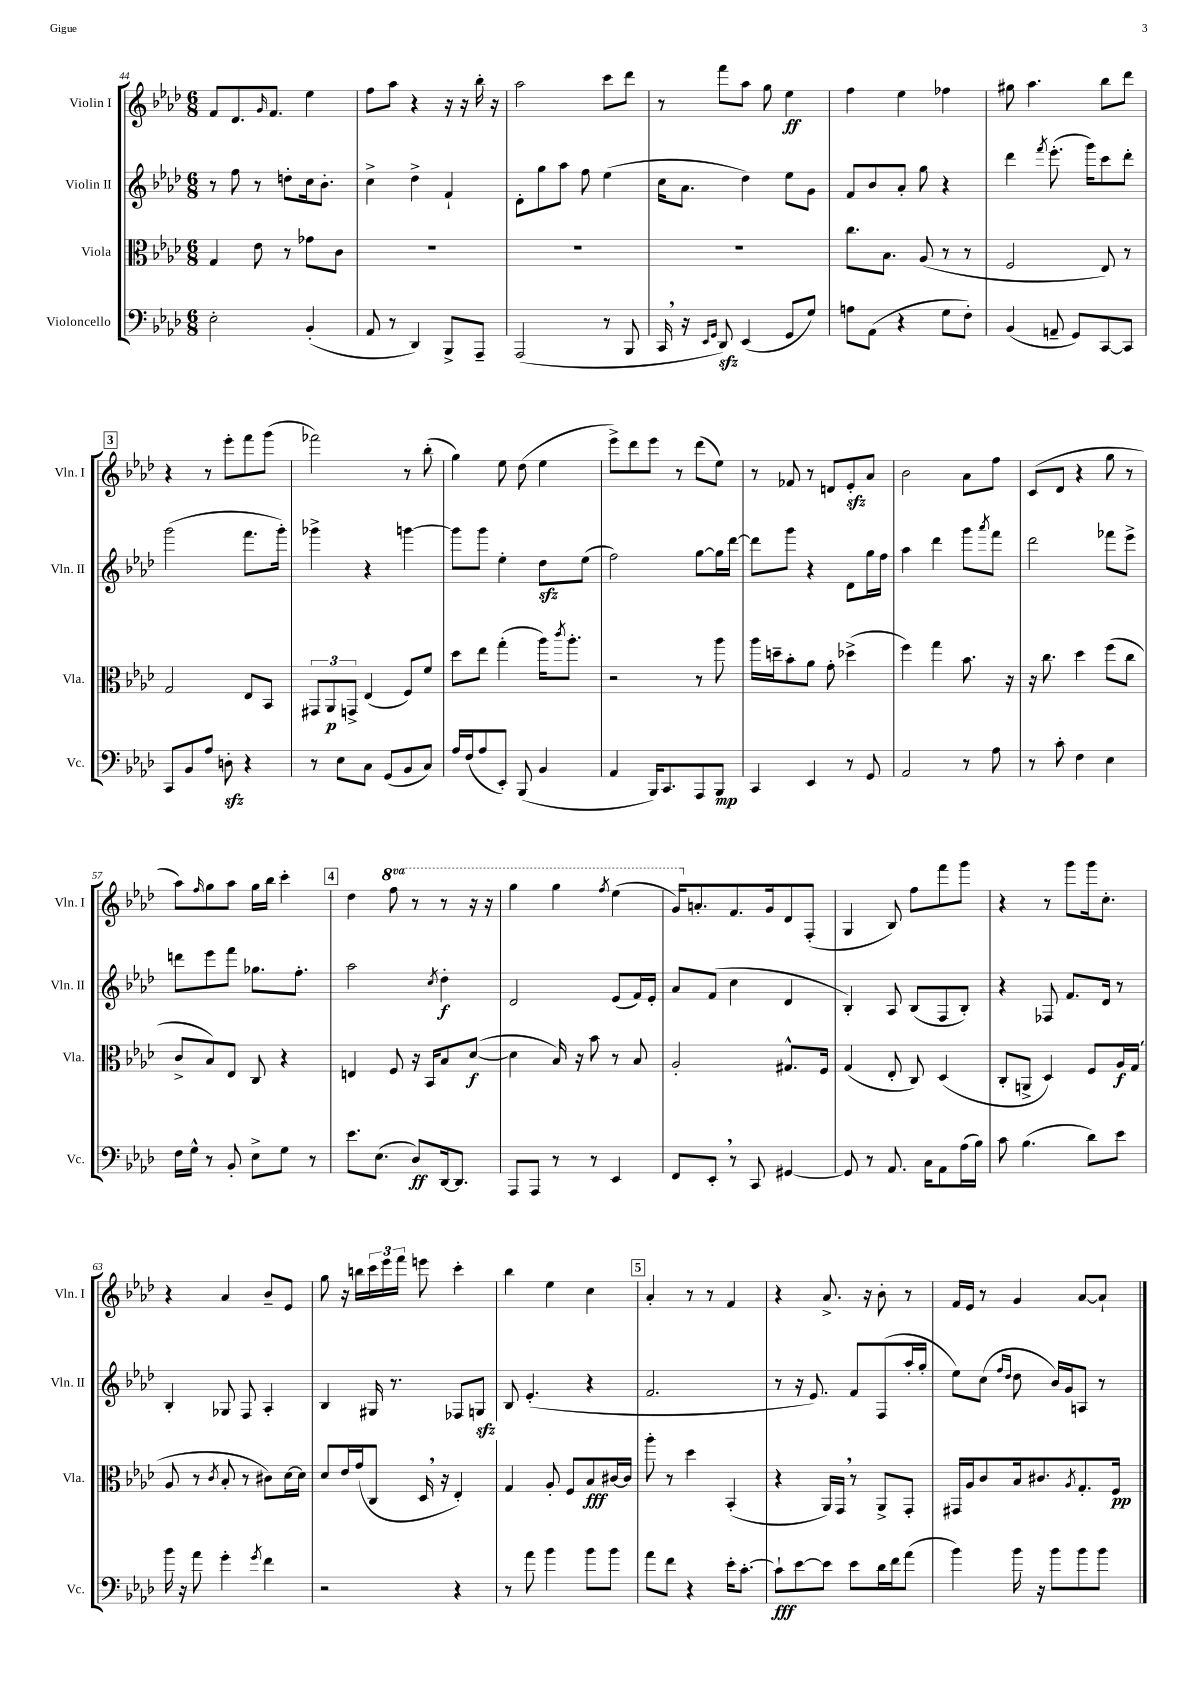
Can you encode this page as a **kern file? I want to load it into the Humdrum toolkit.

**kern	**kern	**kern	**kern
*staff4	*staff3	*staff2	*staff1
*clefF4	*clefC3	*clefG2	*clefG2
*k[b-e-a-d-]	*k[b-e-a-d-]	*k[b-e-a-d-]	*k[b-e-a-d-]
*M6/8	*M6/8	*M6/8	*M6/8
2E-'\	4G/	8r	8f/L
.	.	8ff\	8.d-/
.	8e-\	8r	.
.	.	.	16qqg/
.	.	.	8.f/J
.	8r	8dd'\L	.
(4BB-'/	8g-\L	16cc\k	4ee-\
.	.	8.b-'\J	.
.	8c\J	.	.
=	=	=	=
8AA-/	2.r	4cc^\	8ff\L
8r	.	.	8aa-\J
4DD-/)	.	4dd-^\	4r
8BBB-^/L	.	4f`/	16r
.	.	.	16r
8AAA-~/J	.	.	16bb-'\
.	.	.	16r
=	=	=	=
(2AAA-/	2.r	8d-'\L	2aa-\
.	.	8gg\	.
.	.	8aa-\J	.
.	.	8ff\	.
8r	.	(4ee-\	8ccc\L
8BBB-/	.	.	8ddd-\J
=	=	=	=
16CC/	2.r	16cc\LK	8r
16r	.	8.a-\J	.
16qqEE-/LL	.	.	.
16qqGG/JJ	.	.	.
8DD-/)	.	.	8fff\L
(4EE-/	.	4dd-\)	8aa-\J
.	.	.	8gg\
8GG/L	.	8ee-\L	4ee-\
8G/J)	.	8g\J	.
=	=	=	=
8A\L	8.cc\L	8f/L	4ff\
(8AA-\J	.	8b-/	.
.	8.B-\J	.	.
4r	.	8a-'/J	4ee-\
.	(8A-/	8gg\	.
8G\L	8r	4r	4ff-\
8F'\J)	8r	.	.
=	=	=	=
(4BB-/	2F/	4ddd-\	8gg#\
.	.	.	4.aa-\
.	.	8qfff/	.
8AA~/	.	(8.eee-'\	.
8GG/L)	.	.	.
.	.	16ggg\LK)	.
[8CC/	8E-/)	8ccc\	8bb-\L
8CC/]J	8r	8ddd-'\J	8ddd-\J
=	=	=	=
8CC/L	2G/	(2ggg\	4r
8BB-/	.	.	.
8A-/J	.	.	8r
8D'\	.	.	8eee-'\L
4r	8E-/L	8.fff\L	8fff\
.	8BB-/J	.	(8ggg\J
.	.	16ggg'\Jk)	.
=	=	=	=
8r	12GG#/L	4ggg-^\	2fff-\)
.	12AA-/	.	.
8E-\L	.	.	.
.	12GG^/J	.	.
8C\J	(4E-/	4r	.
(8GG/L	.	.	.
8BB-/	8F/L)	[4ggg\	8r
8C/J)	8f/J	.	(8bb-'\
=	=	=	=
16A-/LL	8dd-\L	8ggg\]L	4gg\)
(16F/J	.	.	.
8A-/	8ee-\J	8ggg\J	.
8EE-'/J)	(4gg'\	4ee-'\	8ee-\
(8BBB-/	.	.	(8dd-\
4BB-/	16aa-\LK)	8dd-\L	4ee-\
.	8qccc/	.	.
.	8.aa-'\J	.	.
.	.	(8ee-\J	.
=	=	=	=
4AA-/	2r	2ff\)	8eee-^\L)
.	.	.	8ddd-\
16BBB-/LK)	.	.	8eee-\J
8.CC/	.	.	.
.	.	.	8r
8AAA-/	8r	[8gg\L	(8ddd-\L
8BBB-/J	8aa-\	16gg\]L	8ee-\J)
.	.	[16ddd-\JJ	.
=	=	=	=
4CC/	16aa-\LL	8ddd-\]L	8r
.	16dd~\J	.	.
.	8b-'\	8ggg\J	8f-/
4EE-/	8a-\J	4r	8r
.	8g'\	.	8d/L
8r	(4dd-^\	8d-\L	8e-'/
8GG/	.	16gg\L	8a-/J
.	.	16ff\JJ	.
=	=	=	=
2AA-/	4ff\)	4aa-\	2b-\
.	4gg\	4ddd-\	.
8r	8.b-\	8ggg\L	8a-\L
.	.	8qaaa-/	.
8A-\	.	8fff\J	8ff\J
.	16r	.	.
=	=	=	=
8r	16r	2ddd-\	(8c/L
.	8.cc\	.	.
8c'\	.	.	8d-/J
4F\	4dd-\	.	4r
4E-\	(8ff\L	8fff-\L	8gg\
.	8cc\J	8eee-^\J	8r
=	=	=	=
16F\LL	8c^/L	8ddd\L	8aa-\L)
16G^^\JJ	.	.	.
.	.	.	16qqff/
8r	8B-/)	8eee-\	8gg\
8BB-'/	8E-/J	8fff\J	8aa-\J
8E-^\L	8C/	8.gg-\L	16gg\LL
.	.	.	16bb-\JJ
8G\J	4r	.	4ccc'\
.	.	8.ff'\J	.
8r	.	.	.
=	=	=	=
8.e-\L	4E/	2aa-\	4dd-\
(8.E-\J	.	.	.
.	8F/	.	8fff\
8D-/L)	16r	.	8r
.	16BB-/LK	.	.
.	.	8qcc/	.
[16DD-/k	8B-/	4dd-'\	8r
8.DD-/]J	.	.	.
.	([8d-/J	.	16r
.	.	.	16r
=	=	=	=
8AAA-/L	4d-\]	2d-/	4ggg\
8AAA-/J	.	.	.
8r	16B-/)	.	4ggg\
.	16r	.	.
8r	8b-\	.	.
.	.	.	8qfff/
4EE-/	8r	(8e-/L	(4eee-\
.	8B-/	16f/L)	.
.	.	16e-'/JJ	.
=	=	=	=
8FF/L	2A-'/	8a-/L	16gg/LK)
.	.	.	8.a'/
8EE-'/J	.	(8f/J	.
8r	.	4cc\	8.f/
8CC/	.	.	.
.	.	.	16g/k
[4GG#/	8.G#^^/L	4d-/	8d-/
.	.	.	(8F'/J
.	16F/Jk	.	.
=	=	=	=
8GG#/]	(4G/	4B-'/)	4G/
8r	.	.	.
8.AA-/	8E-'/	8A-/	8B-/)
.	8C/)	(8B-/L	8ff\L
16C\LK	.	.	.
8AA-\	(4D-/	8F/	8fff\
(16A-\L	.	8B-'/J)	8ggg\J
16B-\JJ)	.	.	.
=	=	=	=
8c\	8C'/L	4r	4r
(4.B-\	8AA^/J	.	.
.	4D-/)	8F-/	8r
.	.	8.f/L	8ggg\L
8d-\L)	8F/L	.	16ggg\k
.	.	16d-/Jk	8.cc'\J
8e-\J	16A-/L	8r	.
.	(16G/JJ	.	.
=	=	=	=
16b-\	8A-/	4B-'/	4r
16r	.	.	.
8a-\	8r	.	.
.	8qc/	.	.
4g'\	8B-'/	8G-/	4a-/
.	8r	8F/	.
8qg/	.	.	.
4f\	8c#\L)	4A-'/	8b-~/L
.	[16d-\L	.	8e-/J
.	16d-\]JJ	.	.
=	=	=	=
2r	8d-/L	4B-/	8gg\
.	16e-/L	.	16r
.	(16g/J	.	16bb\LL
.	8C/J	16G#/	24ccc\
.	.	.	24eee-\
.	.	8.r	.
.	.	.	24fff\JJ
.	16D-/	.	8eee\
.	16r	.	.
4r	4E-'/)	8F-/L	4ccc'\
.	.	8G/J	.
=	=	=	=
8r	4G/	8B-/	4bb-\
8a-\	.	(4.e-'/	.
4b-\	8A-'/	.	4ee-\
.	8F/L	.	.
8b-\L	8B-/	4r	4cc\
8b-\J	[16c#/L	.	.
.	16c#/]JJ	.	.
=	=	=	=
8a-\L	8aa-'\	2.f/	4a-'/
8f\J	8r	.	.
4r	4dd-\	.	8r
.	.	.	8r
16e-'\LK	(4BB-'/	.	4f/
[8.c'\J	.	.	.
=	=	=	=
8c`\]L	4r	8r	4r
[8e-\	.	16r	.
.	.	8.e-/)	.
8e-\]J	16AA-/LL)	.	8.a-^/
.	16GG/JJ	.	.
8e-\L	8r	8f/L	.
.	.	.	16r
16d-\L	8AA-^/L	(8F/	8b-'\
16f\J	.	.	.
(8a-\J	8GG'/J	16aa-'/L	8r
.	.	16gg'/JJ	.
=	=	=	=
4b-\)	16GG#/LL	8ee-\L)	16f/LL
.	16A-/J	.	16e-/JJ
.	8c/	(8cc\J	8r
.	.	16qqff/LL	.
.	.	16qqdd-/JJ	.
16b-\	16B-/k	8dd-\	4g/
16r	8.c#/	.	.
8b-\L	.	16b-/LL)	.
.	.	16g/J	.
.	8qA-/	.	.
8b-\	8.G'/	8A/J	[8a-/L
8b-\J	.	8r	8a-`/]J
.	16F/Jk	.	.
==	==	==	==
*-	*-	*-	*-
